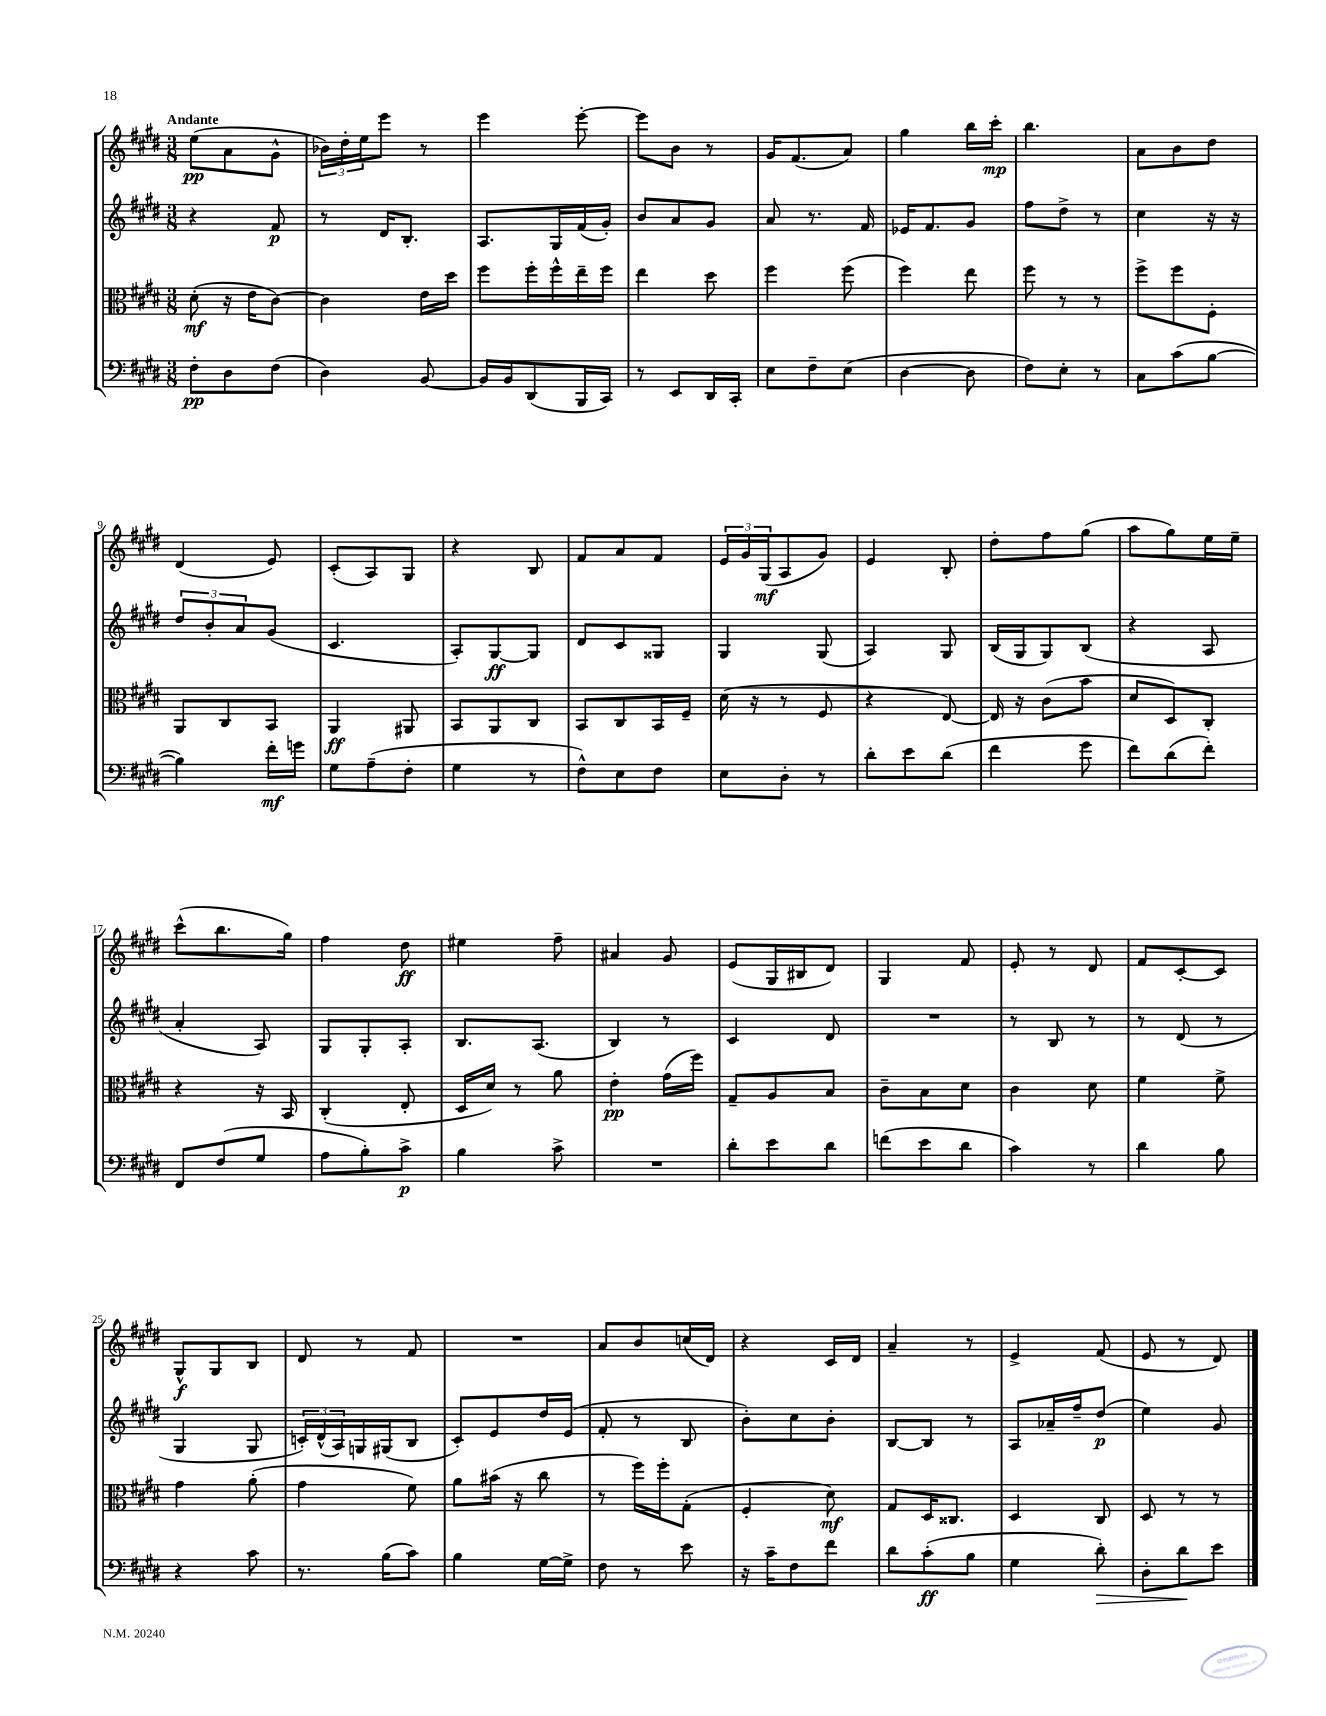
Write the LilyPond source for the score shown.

<<
\new StaffGroup <<
\new Staff = "s0" {
    \clef treble \key e \major \numericTimeSignature \time 3/8 \tempo "Andante"
    e''8\pp( a'8 gis'8-^ |
    \tuplet 3/2 { bes'16) dis''16-. e''16 } e'''8 r8 |
    e'''4 e'''8~-. |
    e'''8 b'8 r8 |
    gis'16 fis'8.( a'8) |
    gis''4 b''16 cis'''16-.\mp |
    b''4. |
    a'8 b'8 dis''8 |
    dis'4( e'8) |
    cis'8-.( a8) gis8 |
    r4 b8 |
    fis'8 a'8 fis'8 |
    \tuplet 3/2 { e'16 gis'16 gis16\mf( } a8 gis'8) |
    e'4 b8-. |
    dis''8-. fis''8 gis''8( |
    a''8 gis''8) e''16 e''16-- |
    cis'''8-^( b''8. gis''16) |
    fis''4 dis''8\ff |
    eis''4 fis''8-- |
    ais'4 gis'8 |
    e'8( gis16 bis16 dis'8) |
    gis4 fis'8 |
    e'8-. r8 dis'8 |
    fis'8 cis'8~-. cis'8 |
    gis8-^\f gis8 b8 |
    dis'8 r8 fis'8 |
    R4. |
    a'8 b'8 c''16( dis'16) |
    r4 cis'16 dis'16 |
    a'4-- r8 |
    e'4-> fis'8( |
    e'8 r8 dis'8) \bar "|." |
}
\new Staff = "s1" {
    \clef treble \key e \major \numericTimeSignature \time 3/8
    r4 fis'8\p |
    r8 dis'16 b8.-. |
    a8. gis16 fis'16( gis'16-.) |
    b'8 a'8 gis'8 |
    a'8 r8. fis'16 |
    ees'16 fis'8. gis'8 |
    fis''8 dis''8-> r8 |
    cis''4 r16 r16 |
    \tuplet 3/2 { dis''8 b'8-. a'8 } gis'8( |
    cis'4. |
    a8-.) gis8~\ff gis8 |
    dis'8 cis'8 gisis8 |
    gis4 gis8( |
    a4) gis8 |
    b16( gis16 gis8) b8( |
    r4 a8 |
    a'4-. a8) |
    gis8 gis8-. a8-. |
    b8. a8.( |
    b4) r8 |
    cis'4 dis'8 |
    R4. |
    r8 b8 r8 |
    r8 dis'8( r8 |
    gis4 gis8 |
    \tuplet 3/2 { c'16-.) dis'16-^( a16) } g16 gis16( b8 |
    cis'8-.) e'8 dis''16 e'16( |
    fis'8-. r8 b8 |
    b'8-.) cis''8 b'8-. |
    b8~ b8 r8 |
    a8 aes'16-- fis''16-- dis''8\p( |
    e''4) gis'8 \bar "|." |
}
\new Staff = "s2" {
    \clef alto \key e \major \numericTimeSignature \time 3/8
    dis'8-.\mf( r16 e'16 cis'8~) |
    cis'4 e'16 dis''16 |
    fis''8 fis''16-. fis''16-^ e''16-- fis''16 |
    e''4 dis''8 |
    fis''4 fis''8( |
    fis''4) e''8 |
    fis''8 r8 r8 |
    fis''8-> fis''8 fis8-. |
    a,8 cis8 b,8 |
    a,4\ff ais,8 |
    b,8 a,8 cis8 |
    b,8 cis8 b,16 fis16-- |
    dis'16( r16 r8 fis8 |
    r4 e8~) |
    e16 r16 cis'8( b'8 |
    dis'8 dis8) cis8-. |
    r4 r16 b,16 |
    cis4-.( e8-. |
    dis16 dis'16) r8 a'8 |
    e'4-.\pp gis'16( fis''16) |
    gis8-- a8 b8 |
    cis'8-- b8 dis'8 |
    cis'4 dis'8 |
    fis'4 fis'8-> |
    gis'4 a'8-.( |
    gis'4 fis'8) |
    a'8 bis'16( r16 cis''8 |
    r8 fis''16) fis''16-. gis8-.( |
    fis4-. dis'8\mf) |
    gis8 dis16 cisis8. |
    dis4 cis8 |
    dis8 r8 r8 \bar "|." |
}
\new Staff = "s3" {
    \clef bass \key e \major \numericTimeSignature \time 3/8
    fis8-.\pp dis8 fis8( |
    dis4) b,8~ |
    b,16 b,16 dis,8( b,,16 cis,16) |
    r8 e,8 dis,16 cis,16-. |
    e8 fis8-- e8( |
    dis4~ dis8 |
    fis8) e8-. r8 |
    cis8 cis'8( b8~ |
    b4) fis'16-.\mf g'16 |
    gis8 a8--( fis8-. |
    gis4 r8 |
    fis8-^) e8 fis8 |
    e8 dis8-. r8 |
    dis'8-. e'8 dis'8( |
    fis'4 gis'8 |
    fis'8) dis'8( fis'8-.) |
    fis,8 fis8( gis8 |
    a8 b8-.) cis'8->\p |
    b4 cis'8-> |
    R4. |
    dis'8-. e'8 dis'8 |
    f'8( e'8 dis'8 |
    cis'4) r8 |
    dis'4 b8 |
    r4 cis'8 |
    r8. b16( cis'8) |
    b4 gis16~ gis16-> |
    fis8 r8 e'8 |
    r16 cis'16-- fis8 fis'8 |
    dis'8 cis'8-.\ff( b8 |
    gis4 dis'8-.\>) |
    dis8-. dis'8\! e'8 \bar "|." |
}
>>
>>
